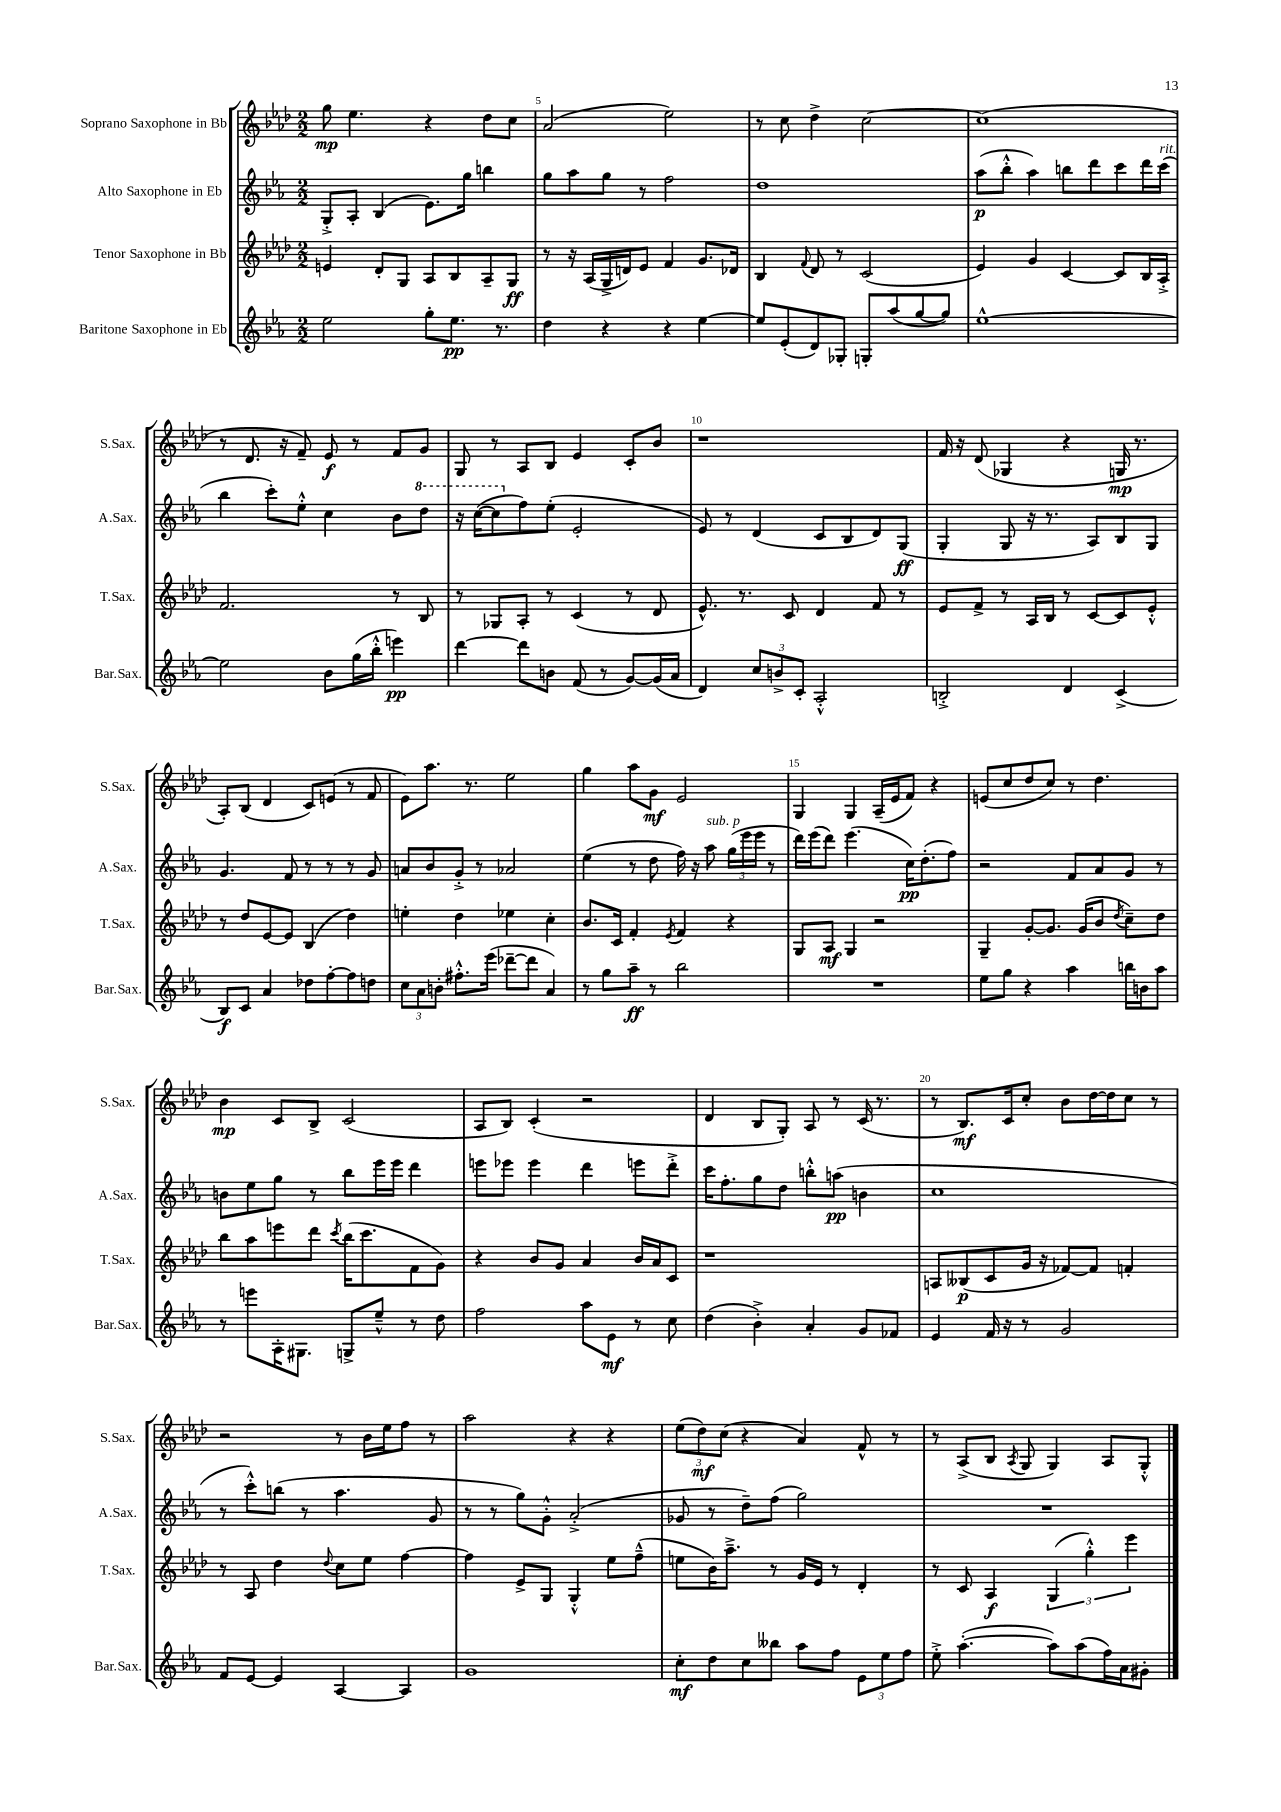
<<
\new StaffGroup <<
\new Staff = "s0" \with { instrumentName = "Soprano Saxophone in Bb" shortInstrumentName = "S.Sax." } {
    \clef treble \key aes \major \numericTimeSignature \time 2/2
    \autoBeamOff g''8\mp ees''4. r4 des''8[ c''8] |
    aes'2( ees''2) |
    r8 c''8 des''4-> c''2~ |
    c''1( |
    r8 des'8. r16 f'8--) ees'8\f r8 f'8[ g'8] |
    g8 r8 aes8[ bes8] ees'4 c'8[-. bes'8] |
    r1 |
    f'16 r16 des'8( ges4 r4 g16\mp r8. |
    aes8[-.) bes8]( des'4 c'8[) e'8]( r8 f'8 |
    ees'8[) aes''8.] r8. ees''2 |
    g''4 aes''8[ g'8]\mf ees'2 |
    g4 g4 aes16[--( ees'16 f'8]) r4 |
    e'8[( c''8 des''8 c''8]) r8 des''4. |
    bes'4\mp c'8[ bes8]-> c'2( |
    aes8[ bes8]) c'4-.( r2 |
    des'4 bes8[ g8]-.) aes8 r8 c'16( r8. |
    r8 bes8.[\mf) c'16 c''8]-. bes'8[ des''16~ des''16 c''8] r8 |
    r2 r8 bes'16[ ees''16 f''8] r8 |
    aes''2 r4 r4 |
    \tuplet 3/2 { ees''8[( des''8\mf) c''8]( } r4 aes'4) f'8-^ r8 |
    r8 aes8[->( bes8] \acciaccatura { aes8 } g8 g4) aes8[ g8]-.-^ \bar "|." |
}
\new Staff = "s1" \with { instrumentName = "Alto Saxophone in Eb" shortInstrumentName = "A.Sax." } {
    \clef treble \key ees \major \numericTimeSignature \time 2/2
    \autoBeamOff g8[-.-> aes8]-. bes4( ees'8.[) g''16] b''4 |
    g''8[ aes''8 g''8] r8 f''2 |
    d''1 |
    aes''8[\p( bes''8]-.-^ aes''4) b''8[ d'''8 c'''8 d'''16 c'''16]^\markup { \italic "rit." }( |
    bes''4 c'''8[-.) ees''8]-.-^ c''4 bes'8[ \ottava #1 d'''8] |
    r16 c'''16[~( c'''8 \ottava #0 f''8) ees''8]-.( ees'2-. |
    ees'8) r8 d'4( c'8[ bes8 d'8) g8]\ff( |
    g4-. g8 r16 r8. aes8[) bes8 g8] |
    g'4. f'8 r8 r8 r8 g'8 |
    a'8[ bes'8 g'8]-.-> r8 aes'2 |
    ees''4( r8 d''8 f''16) r16 aes''8^\markup { \italic "sub. p" } \tuplet 3/2 { g''16[( ees'''16 ees'''16] } r8 |
    d'''16[) ees'''16( d'''8]) ees'''4.( c''16[\pp) d''8.-.( f''8]) |
    r2 f'8[ aes'8 g'8] r8 |
    b'8[ ees''8 g''8] r8 bes''8[ ees'''16 ees'''16] d'''4 |
    e'''8[ ees'''8] ees'''4 d'''4 e'''8[ d'''8]-.-> |
    c'''16[ f''8.-. g''8 d''8] b''8[-.-^ a''8]\pp( b'4 |
    c''1 |
    r8 c'''8[-.-^) b''8]( r8 aes''4. g'8 |
    r8 r8 g''8[) g'8]-.-^ aes'2-.->( |
    ges'8 r8 d''8[--) f''8]( g''2) |
    R1 \bar "|." |
}
\new Staff = "s2" \with { instrumentName = "Tenor Saxophone in Bb" shortInstrumentName = "T.Sax." } {
    \clef treble \key aes \major \numericTimeSignature \time 2/2
    \autoBeamOff e'4 des'8[-. g8] aes8[ bes8 aes8-- g8]\ff |
    r8 r16 aes16[( g16-> d'16) ees'8] f'4 g'8.[ des'16] |
    bes4 \appoggiatura { f'8 } des'8 r8 c'2( |
    ees'4) g'4 c'4~ c'8[ bes16 aes16]-.-> |
    f'2. r8 bes8 |
    r8 ges8[ aes8]-. r8 c'4( r8 des'8 |
    ees'8.-^) r8. c'8 des'4 f'8 r8 |
    ees'8[ f'8]-> r8 aes16[ bes16] r8 c'8[~ c'8 ees'8]-.-^ |
    r8 des''8[ ees'8~ ees'8] bes4( des''4) |
    e''4-. des''4 ees''4 c''4-. |
    bes'8.[ c'16] f'4-. \acciaccatura { ees'8 } f'4 r4 |
    g8[ aes8]\mf g4 r2 |
    g4-- g'8[~-. g'8.] g'16[( bes'8] \acciaccatura { des''8 } c''8[--) des''8] |
    bes''8[ aes''8 e'''8 des'''8] \acciaccatura { c'''8 } bes''16[( c'''8. f'8 g'8]) |
    r4 bes'8[ g'8] aes'4 bes'16[ aes'16 c'8] |
    r1 |
    a8[ beses8\p( c'8 g'16] r16 fes'8[~) fes'8] f'4-. |
    r8 aes8 des''4 \appoggiatura { des''8 } c''8[ ees''8] f''4~ |
    f''4 ees'8[-> g8] g4-.-^ ees''8[ f''8]---^( |
    e''8[ bes'16) aes''8.]---> r8 g'16[ ees'16] r8 des'4-. |
    r8 c'8 aes4\f \tuplet 3/2 { g4( g''4-.-^) ees'''4 } \bar "|." |
}
\new Staff = "s3" \with { instrumentName = "Baritone Saxophone in Eb" shortInstrumentName = "Bar.Sax." } {
    \clef treble \key ees \major \numericTimeSignature \time 2/2
    \autoBeamOff ees''2 g''8[-. ees''8.]\pp r8. |
    d''4 r4 r4 ees''4~ |
    ees''8[ ees'8-.( d'8) ges8]-. g8[-. aes''8( g''8~ g''8]) |
    ees''1~-^ |
    ees''2 bes'8[ g''16( bes''16]-.-^ e'''4\pp) |
    d'''4~ d'''8[ b'8] f'8( r8 g'8[~) g'16( aes'16] |
    d'4) \tuplet 3/2 { c''8[ b'8-> c'8]-. } aes2-.-^ |
    b2-.-> d'4 c'4->( |
    bes8[\f) c'8] aes'4 des''8[ f''8~-. f''8 d''8] |
    \tuplet 3/2 { c''8[ aes'8 b'8]-. } fis''8.[-.-^ ees'''16]( des'''8[~-- des'''8] aes'4) |
    r8 g''8[ aes''8]--\ff r8 bes''2 |
    R1 |
    ees''8[ g''8] r4 aes''4 b''16[ b'16 aes''8] |
    r8 e'''8[ aes16-. gis8.] g8[-> ees''8]---^ r8 d''8 |
    f''2 aes''8[ ees'8]\mf r8 c''8 |
    d''4( bes'4-.->) aes'4-. g'8[ fes'8] |
    ees'4 f'16 r16 r8 g'2 |
    f'8[ ees'8]~ ees'4 aes4~ aes4 |
    g'1 |
    c''8[-.\mf d''8 c''8 beses''8] aes''8[ f''8] \tuplet 3/2 { ees'8[ ees''8 f''8] } |
    ees''8-.-> aes''4.~-.( aes''8[) aes''8( f''16) aes'16 gis'8]-. \bar "|." |
}
>>
>>
\layout { \context { \Score currentBarNumber = #4 \override BarNumber.break-visibility = ##(#f #t #t) barNumberVisibility = #(every-nth-bar-number-visible 5) } }
